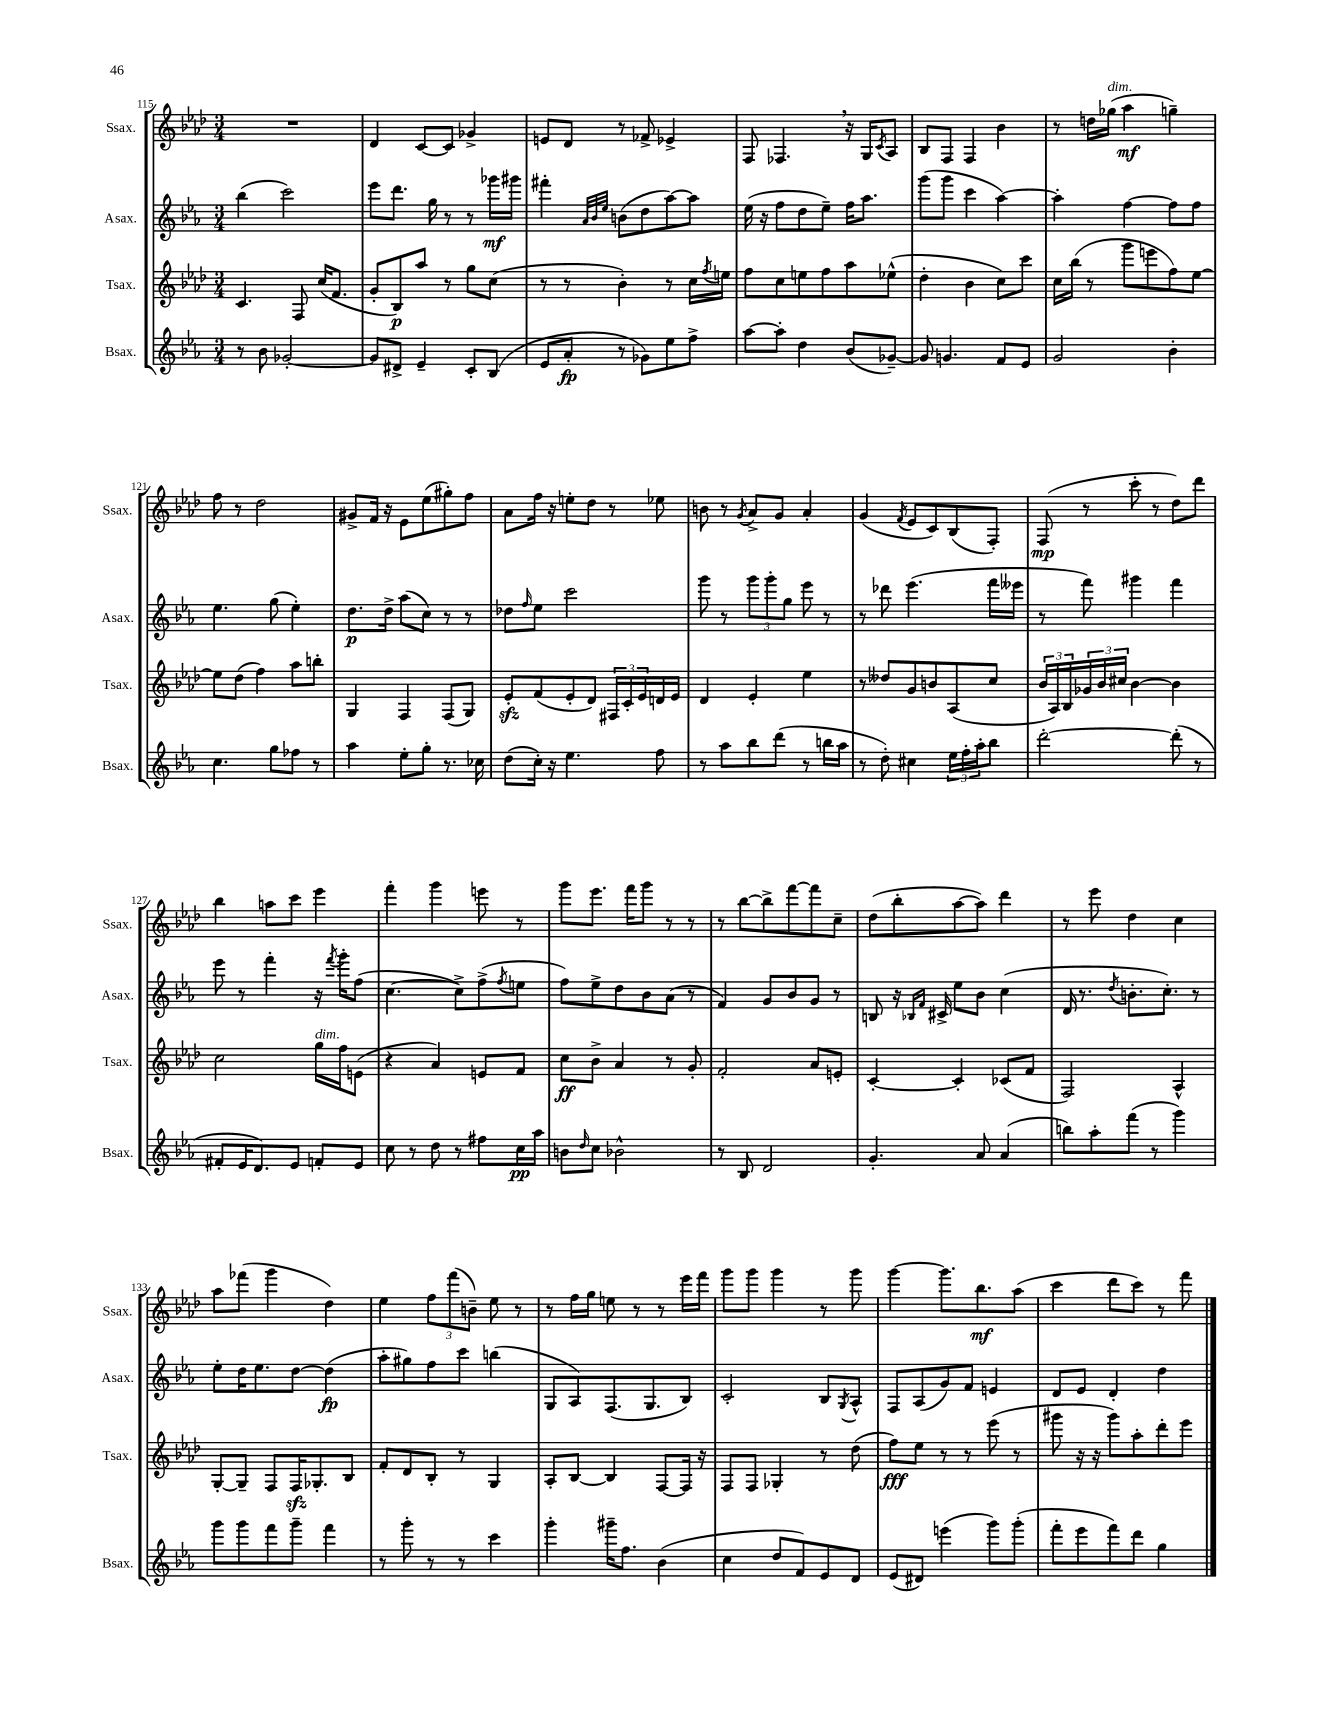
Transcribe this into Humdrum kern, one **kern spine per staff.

**kern	**dynam	**kern	**dynam	**kern	**dynam	**kern	**dynam
*part4	*part4	*part3	*part3	*part2	*part2	*part1	*part1
*staff4	*staff4	*staff3	*staff3	*staff2	*staff2	*staff1	*staff1
*I"Bsax.	*	*I"Tsax.	*	*I"Asax.	*	*I"Ssax.	*
*I'Bsax.	*	*I'Tsax.	*	*I'Asax.	*	*I'Ssax.	*
*clefG2	*	*clefG2	*	*clefG2	*	*clefG2	*
*k[b-e-a-]	*	*k[b-e-a-d-]	*	*k[b-e-a-]	*	*k[b-e-a-d-]	*
*M3/4	*	*M3/4	*	*M3/4	*	*M3/4	*
=115	=115	=115	=115	=115	=115	=115	=115
8r	.	4.c/	.	(4bb-\	.	2.r	.
8b-\	.	.	.	.	.	.	.
[2g-X'/	.	.	.	2ccc\)	.	.	.
.	.	8F/	.	.	.	.	.
.	.	(16cc/KL	.	.	.	.	.
.	.	8.f/J	.	.	.	.	.
=116	=116	=116	=116	=116	=116	=116	=116
8g-/L]	.	8g'/L	.	8eee-\L	.	4d-/	.
8d#X^/J	.	8B-/)	p	8.ddd\J	.	.	.
4e-~/	.	8aa-/J	.	.	.	[8c/L	.
.	.	.	.	16gg\	.	.	.
.	.	8r	.	8r	.	8c/J]	.
8c'/L	.	8gg\L	.	8r	.	4g-X^/	.
(8B-/J	.	(8cc\J	.	16ggg-X\LL	mf	.	.
.	.	.	.	16ggg#X\JJ	.	.	.
=117	=117	=117	=117	=117	=117	=117	=117
8e-/L	.	8r	.	4fff#X'\	.	8en/L	.
8a-'/J	fp	8r	.	.	.	8d-/J	.
.	.	.	.	32qqa-/LLL	.	.	.
.	.	.	.	32qqb-/	.	.	.
.	.	.	.	32qqee-/JJJ	.	.	.
8r	.	4b-'\)	.	(8bn\L	.	8r	.
8g-X\L)	.	.	.	8dd\	.	8f-X^/	.
8ee-\	.	8r	.	[8aa-\)	.	4e-X^/	.
8ff^\J	.	16cc\LL	.	8aa-\J]	.	.	.
.	.	8qff/	.	.	.	.	.
.	.	16een\JJ	.	.	.	.	.
=118	=118	=118	=118	=118	=118	=118	=118
[8aa-\L	.	8ff\L	.	(16ee-\	.	8F/	.
.	.	.	.	16r	.	.	.
8aa-'\J]	.	8cc\	.	8ff\L	.	4.F-X,/	.
4dd\	.	8een\	.	8dd\	.	.	.
.	.	8ff\	.	8ee-~\J)	.	.	.
(8b-/L	.	8aa-\	.	16ff\KL	.	16r	.
.	.	.	.	8.aa-\J	.	16G/KL	.
.	.	.	.	.	.	8qc/	.
[8g-X~/J)	.	(8ee-X^^\J	.	.	.	8A-/J	.
=119	=119	=119	=119	=119	=119	=119	=119
8g-/]	.	4dd-'\	.	(8ggg\L	.	8B-/L	.
4.gn/	.	.	.	8ggg\J	.	8F/J	.
.	.	4b-\	.	4ccc\	.	4F/	.
8f/L	.	8cc\L)	.	[4aa-\)	.	4b-\	.
8e-/J	.	8ccc\J	.	.	.	.	.
=120	=120	=120	=120	=120	=120	=120	=120
2g/	.	16cc\LL	.	4aa-'\]	.	8r	.
.	.	(16bb-\JJ	.	.	.	.	.
.	.	8r	.	.	.	16ddn\LL	.
!	!	!	!	!	!	!LO:TX:a:i:t=dim.	!
.	.	.	.	.	.	(16gg-X\JJ	.
.	.	8ggg\L	.	[4ff\	.	4aa-\	mf
.	.	8eeen\	.	.	.	.	.
4b-'\	.	8ff\)	.	8ff\L]	.	4ggn~\)	.
.	.	[8ee-\J	.	8ff\J	.	.	.
!!LO:LB:g=z
=121	=121	=121	=121	=121	=121	=121	=121
4.cc\	.	8ee-\L]	.	4.ee-\	.	8ff\	.
.	.	(8dd-\J	.	.	.	8r	.
.	.	4ff\)	.	.	.	2dd-\	.
8gg\L	.	.	.	(8gg\	.	.	.
8ff-X\J	.	8aa-\L	.	4ee-'\)	.	.	.
8r	.	8bbn'\J	.	.	.	.	.
=122	=122	=122	=122	=122	=122	=122	=122
4aa-\	.	4G/	.	8.dd\L	p	8g#X^/L	.
.	.	.	.	.	.	16f/Jk	.
.	.	.	.	16dd^\Jk	.	16r	.
8ee-'\L	.	4F/	.	(8aa-\L	.	8e-\L	.
8gg'\J	.	.	.	8cc\J)	.	(8ee-\	.
8.r	.	(8F/L	.	8r	.	8gg#X'\)	.
.	.	8G/J)	.	8r	.	8ff\J	.
16cc-X\	.	.	.	.	.	.	.
=123	=123	=123	=123	=123	=123	=123	=123
(8dd\L	.	8e-zz'/L	.	8dd-X\L	.	8a-\L	.
.	.	.	.	16qqff/	.	.	.
16cc'\Jk)	.	(8f/	.	8ee-\J	.	16ff\Jk	.
16r	.	.	.	.	.	16r	.
4.ee-\	.	8e-'/	.	2ccc\	.	8een'\L	.
.	.	8d-/J)	.	.	.	8dd-\J	.
.	.	24F#X/LL	.	.	.	8r	.
.	.	24c'/	.	.	.	.	.
.	.	24e-/	.	.	.	.	.
8ff\	.	16dn/	.	.	.	8ee-X\	.
.	.	16e-/JJ	.	.	.	.	.
=124	=124	=124	=124	=124	=124	=124	=124
8r	.	4d-/	.	8ggg\	.	8bn\	.
8aa-\L	.	.	.	8r	.	8r	.
.	.	.	.	.	.	8qg/	.
8bb-\	.	4e-'/	.	12ggg\L	.	8a-^/L	.
.	.	.	.	12ggg'\	.	.	.
(8ddd\J	.	.	.	.	.	8g/J	.
.	.	.	.	12gg\J	.	.	.
8r	.	4ee-\	.	8eee-\	.	4a-'/	.
16bbn\LL	.	.	.	8r	.	.	.
16aa-\JJ	.	.	.	.	.	.	.
=125	=125	=125	=125	=125	=125	=125	=125
8r	.	8r	.	8r	.	(4g/	.
8dd'\)	.	8dd--X/L	.	8ddd-X\	.	.	.
.	.	.	.	.	.	8qf/	.
4cc#X\	.	8g/	.	(4.eee-\	.	8e-/L	.
.	.	8bn/	.	.	.	8c/)	.
24ee-\LL	.	(8A-/	.	.	.	(8B-/	.
24ff'\	.	.	.	.	.	.	.
24aa-'\J	.	.	.	.	.	.	.
8bb-\J	.	8cc/J	.	16fff\LL	.	8F'/J)	.
.	.	.	.	16eee--X\JJ	.	.	.
=126	=126	=126	=126	=126	=126	=126	=126
[2ddd'\	.	24b-/LL	.	8r	.	(8F/	mp
.	.	24A-/)	.	.	.	.	.
.	.	24B-/	.	.	.	.	.
.	.	24g-X/	.	8fff\)	.	8r	.
.	.	24b-/	.	.	.	.	.
.	.	24cc#X/JJ	.	.	.	.	.
.	.	[4b-\	.	4ggg#X\	.	8ccc'\	.
.	.	.	.	.	.	8r	.
(8ddd'\]	.	4b-\]	.	4fff\	.	8dd-\L)	.
8r	.	.	.	.	.	8ddd-\J	.
!!LO:LB:g=z
=127	=127	=127	=127	=127	=127	=127	=127
8f#X'/L	.	2cc\	.	8eee-\	.	4bb-\	.
16e-/K	.	.	.	8r	.	.	.
8.d/)	.	.	.	.	.	.	.
.	.	.	.	4fff'\	.	8aan\L	.
8e-/J	.	.	.	.	.	8ccc\J	.
!	!	!LO:TX:a:i:t=dim.	!	!	!	!	!
8fn'/L	.	16gg\LL	.	16r	.	4eee-\	.
.	.	.	.	8qfff/	.	.	.
.	.	16ff\J	.	16ggg'\KL	.	.	.
8e-/J	.	(8en\J	.	(8ff\J	.	.	.
=128	=128	=128	=128	=128	=128	=128	=128
8cc\	.	4r	.	[4.cc\	.	4fff'\	.
8r	.	.	.	.	.	.	.
8dd\	.	4a-/)	.	.	.	4ggg\	.
8r	.	.	.	8cc^\L])	.	.	.
8ff#X\L	.	8en/L	.	(8ff^\	.	8eeen\	.
.	.	.	.	8qff/	.	.	.
16cc\L	pp	8f/J	.	8een\J	.	8r	.
16aa-\JJ	.	.	.	.	.	.	.
=129	=129	=129	=129	=129	=129	=129	=129
8bn\L	.	8cc\L	ff	8ff\L)	.	8ggg\L	.
16qqdd/	.	.	.	.	.	.	.
8cc\J	.	8b-^\J	.	8ee-^\	.	8.eee-\J	.
2b-X^^\	.	4a-/	.	8dd\	.	.	.
.	.	.	.	.	.	16fff\KL	.
.	.	.	.	8b-\	.	8ggg\J	.
.	.	8r	.	(8a-\J	.	8r	.
.	.	8g'/	.	8r	.	8r	.
=130	=130	=130	=130	=130	=130	=130	=130
8r	.	2f'/	.	4f/)	.	8r	.
8B-/	.	.	.	.	.	[8bb-\L	.
2d/	.	.	.	8g/L	.	8bb-^\]	.
.	.	.	.	8b-/	.	[8fff\	.
.	.	8a-/L	.	8g/J	.	8fff\]	.
.	.	8en'/J	.	8r	.	8cc~\J	.
=131	=131	=131	=131	=131	=131	=131	=131
4.g'/	.	[4c'/	.	8Bn/	.	(8dd-\L	.
.	.	.	.	16r	.	8bb-'\	.
.	.	.	.	16qqB-X/LL	.	.	.
.	.	.	.	16qqf/JJ	.	.	.
.	.	.	.	16c#X^/	.	.	.
.	.	4c'/]	.	8ee-\L	.	[8aa-\	.
8a-/	.	.	.	8b-\J	.	8aa-\J])	.
(4a-/	.	(8c-X/L	.	(4cc\	.	4ddd-\	.
.	.	8f/J	.	.	.	.	.
=132	=132	=132	=132	=132	=132	=132	=132
8bbn\L)	.	2F/)	.	16d/	.	8r	.
.	.	.	.	8.r	.	.	.
8aa-'\	.	.	.	.	.	8eee-\	.
.	.	.	.	8qdd/	.	.	.
(8fff\J	.	.	.	8.bn'\L	.	4dd-\	.
8r	.	.	.	.	.	.	.
.	.	.	.	8.cc'\J)	.	.	.
4ggg\)	.	4A-^^/	.	.	.	4cc\	.
.	.	.	.	8r	.	.	.
!!LO:LB:g=z
=133	=133	=133	=133	=133	=133	=133	=133
8ggg\L	.	[8G'/L	.	8ee-'\L	.	8aa-\L	.
8ggg\	.	8G~/J]	.	16dd\K	.	(8fff-X\J	.
.	.	.	.	8.ee-\	.	.	.
8fff\	.	8F/L	.	.	.	4ggg\	.
8ggg~\J	.	16Fzz/K	.	[8dd\J	.	.	.
.	.	8.G-X'/	.	.	.	.	.
4fff\	.	.	.	(4dd\]	fp	4dd-\)	.
.	.	8B-/J	.	.	.	.	.
=134	=134	=134	=134	=134	=134	=134	=134
8r	.	8f'/L	.	8aa-'\L	.	4ee-\	.
8ggg'\	.	8d-/	.	8gg#X\)	.	.	.
8r	.	8B-'/J	.	8ff\	.	12ff\L	.
.	.	.	.	.	.	(12fff\	.
8r	.	8r	.	8ccc\J	.	.	.
.	.	.	.	.	.	12bn~\J)	.
4ccc\	.	4G/	.	(4bbn\	.	8ee-\	.
.	.	.	.	.	.	8r	.
=135	=135	=135	=135	=135	=135	=135	=135
4ggg'\	.	8A-'/L	.	8G/L	.	8r	.
.	.	[8B-/J	.	8A-/)	.	16ff\LL	.
.	.	.	.	.	.	16gg\JJ	.
16ggg#X~\KL	.	4B-/]	.	(8.F/	.	8een\	.
8.ff\J	.	.	.	.	.	.	.
.	.	.	.	.	.	8r	.
.	.	.	.	8.G/	.	.	.
(4b-\	.	[8F/L	.	.	.	8r	.
.	.	16F/Jk]	.	8B-/J)	.	16eee-\LL	.
.	.	16r	.	.	.	16fff\JJ	.
=136	=136	=136	=136	=136	=136	=136	=136
4cc\	.	8F/L	.	2c'/	.	8ggg\L	.
.	.	8F/J	.	.	.	8ggg\J	.
8dd/L	.	4G-X'/	.	.	.	4ggg\	.
8f/)	.	.	.	.	.	.	.
8e-/	.	8r	.	8B-/L	.	8r	.
.	.	.	.	8qG/	.	.	.
8d/J	.	(8dd-\	.	8A-^^/J	.	8ggg\	.
=137	=137	=137	=137	=137	=137	=137	=137
(8e-/L	.	8ff\L)	fff	8F/L	.	[4ggg\	.
8d#X/J)	.	8ee-\J	.	(8A-/	.	.	.
(4eeen\	.	8r	.	8g/)	.	8.ggg\L]	.
.	.	8r	.	8f/J	.	.	.
.	.	.	.	.	.	8.bb-\	mf
8ggg\L)	.	(8eee-\	.	4en/	.	.	.
(8ggg'\J	.	8r	.	.	.	(8aa-\J	.
=138	=138	=138	=138	=138	=138	=138	=138
8fff'\L	.	8ggg#X\	.	8d/L	.	4ccc\	.
8eee-\	.	16r	.	8e-/J	.	.	.
.	.	16r	.	.	.	.	.
8fff\)	.	8ggg#\L)	.	4d'/	.	8ddd-\L	.
8ddd\J	.	8aa-'\	.	.	.	8ccc\J)	.
4gg\	.	8ddd-'\	.	4dd\	.	8r	.
.	.	8eee-\J	.	.	.	8fff\	.
==	==	==	==	==	==	==	==
*-	*-	*-	*-	*-	*-	*-	*-
